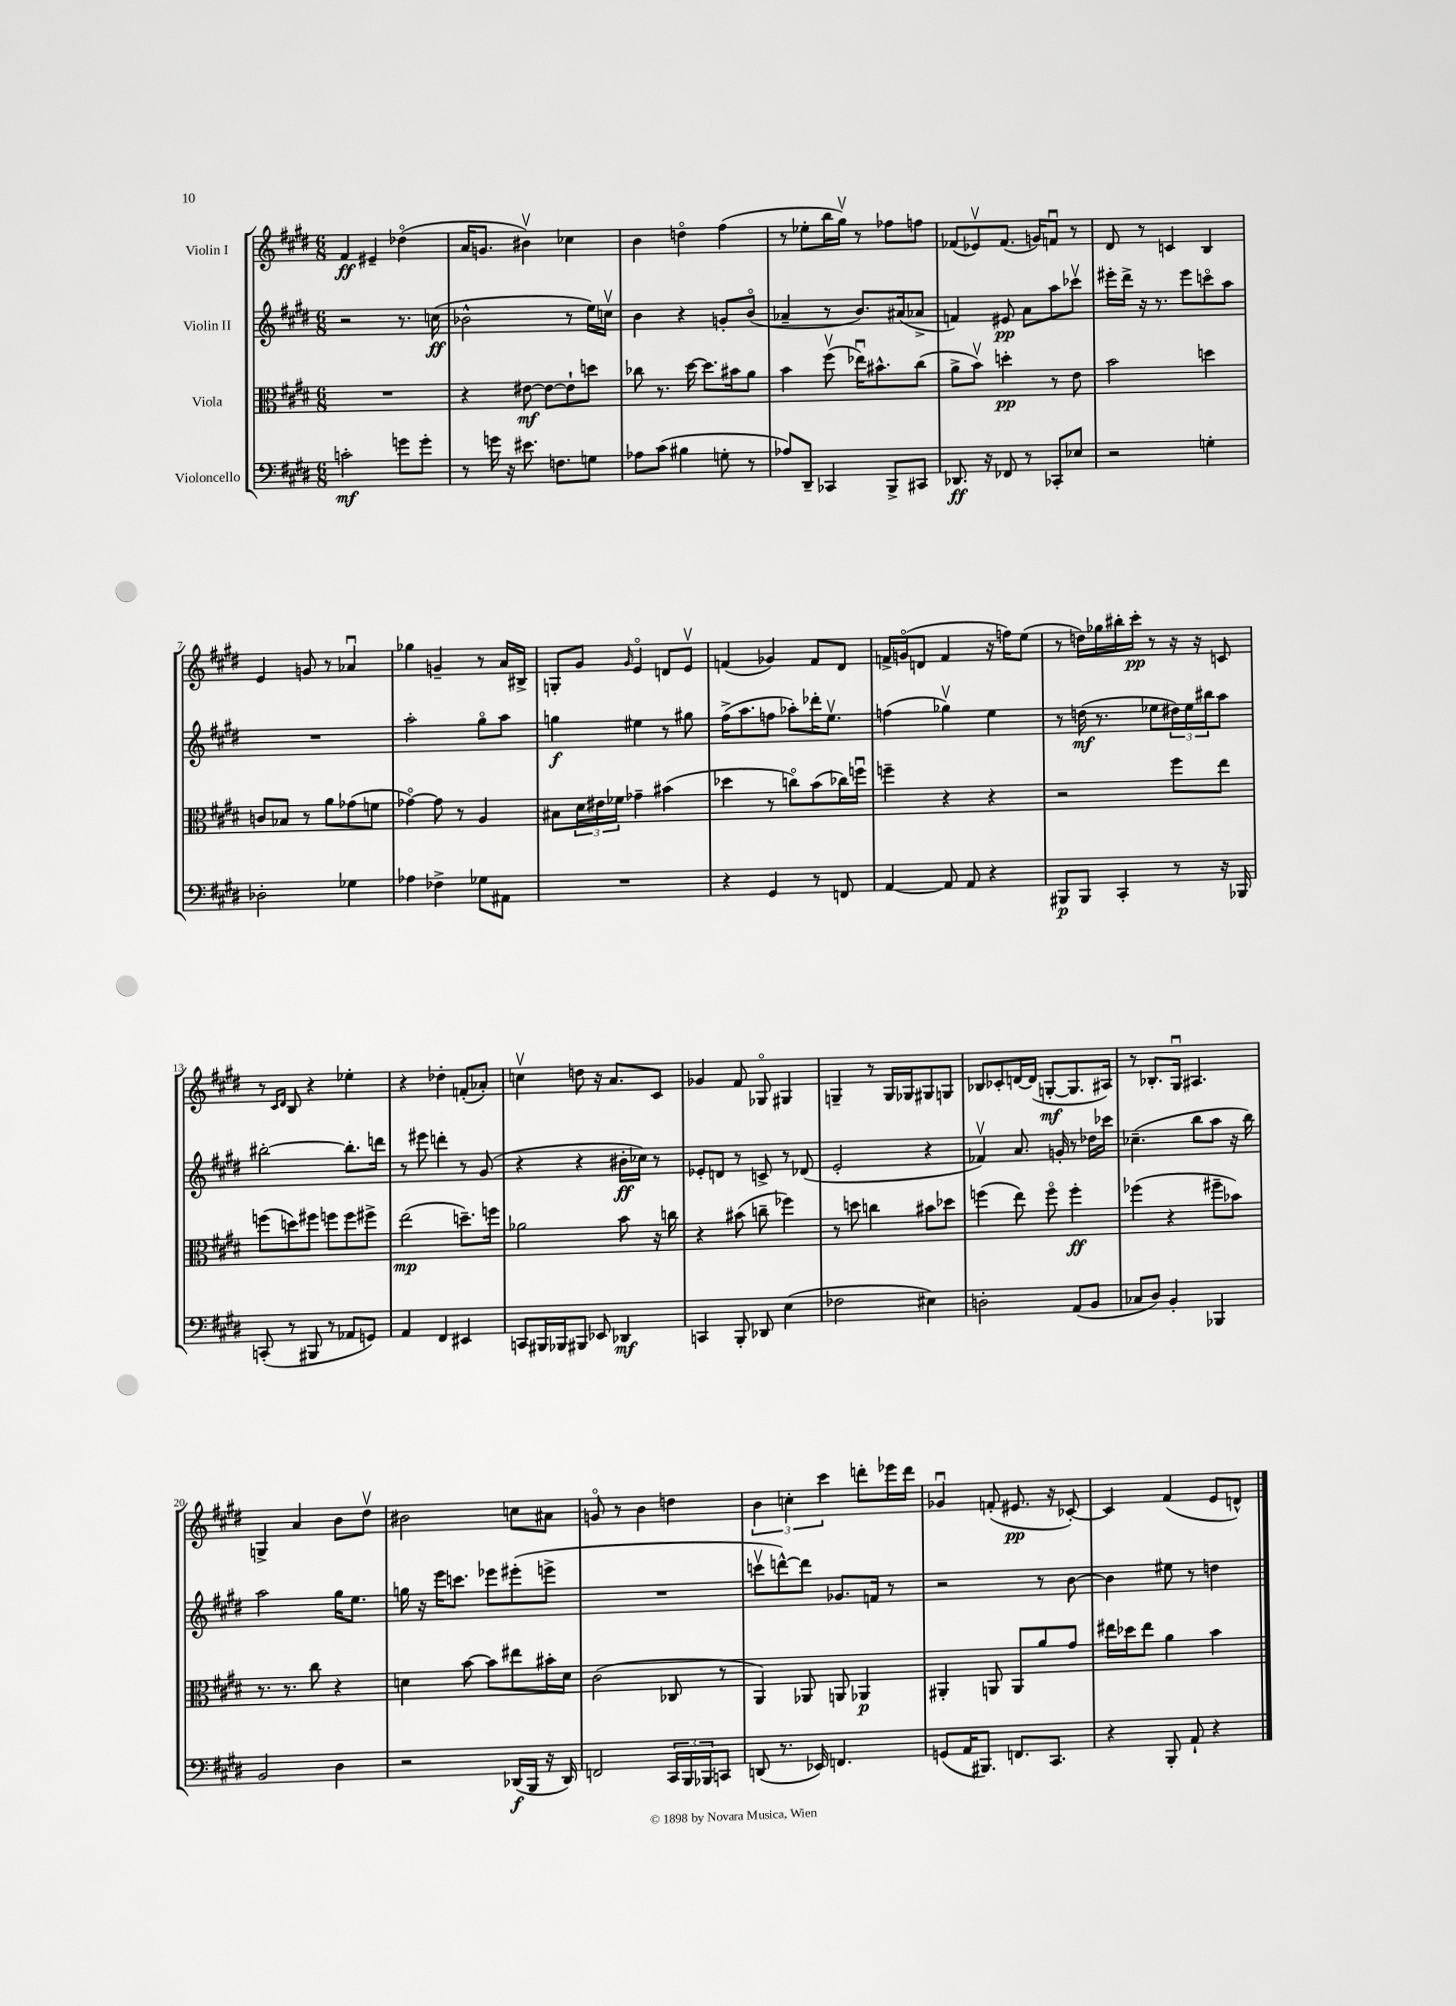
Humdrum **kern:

**kern	**dynam	**kern	**dynam	**kern	**dynam	**kern	**dynam
*part4	*part4	*part3	*part3	*part2	*part2	*part1	*part1
*staff4	*staff4	*staff3	*staff3	*staff2	*staff2	*staff1	*staff1
*I"Violoncello	*	*I"Viola	*	*I"Violin II	*	*I"Violin I	*
*clefF4	*	*clefC3	*	*clefG2	*	*clefG2	*
*k[f#c#g#d#]	*	*k[f#c#g#d#]	*	*k[f#c#g#d#]	*	*k[f#c#g#d#]	*
*M6/8	*	*M6/8	*	*M6/8	*	*M6/8	*
=1	=1	=1	=1	=1	=1	=1	=1
2cn'\	mf	2.r	.	2r	.	4f#/	ff
.	.	.	.	.	.	4e#X~/	.
8gn\L	.	.	.	8.r	.	(4dd-X\	.
8g'\J	.	.	.	.	.	.	.
.	.	.	.	(16ccn\	ff	.	.
=2	=2	=2	=2	=2	=2	=2	=2
8r	.	4r	.	2b-X^^\	.	16a/KL	.
.	.	.	.	.	.	8.gn/J	.
16gn\	.	.	.	.	.	.	.
16r	.	.	.	.	.	.	.
8.e#X\	.	[8e#X\	mf	.	.	4b#Xv\)	.
.	.	8e#\L_	.	.	.	.	.
8.Fn\L	.	.	.	.	.	.	.
.	.	8e#`\]	.	8r	.	4cc-X\	.
8Gn\J	.	8ddn\J	.	16ee\LL)	.	.	.
.	.	.	.	16ccnv\JJ	.	.	.
=3	=3	=3	=3	=3	=3	=3	=3
8A-X\L	.	8cc-X\	.	4b\	.	4b\	.
(8c#\J	.	8.r	.	.	.	.	.
4B#X\	.	.	.	4r	.	4ddn\	.
.	.	[16dd#\	.	.	.	.	.
.	.	8.dd#\L]	.	.	.	.	.
8Gn'\	.	.	.	8gn'/L	.	(4ff#\	.
.	.	16b#X\k	.	.	.	.	.
8r	.	8a\J	.	(8b/J	.	.	.
=4	=4	=4	=4	=4	=4	=4	=4
8A-X/L)	.	4b\	.	4a-X~/	.	8r	.
8DD#~/J	.	.	.	.	.	8ee-X'\L	.
4CC-X/	.	(8ff#v\	.	8r	.	16bb\L	.
.	.	.	.	.	.	16gg#v\JJ)	.
.	.	16ee-Xu\KL)	.	8.b/L)	.	8r	.
.	.	8.b#X^^\	.	.	.	.	.
8BBB^/L	.	.	.	.	.	8ff-X\L	.
.	.	.	.	(16a#X/k	.	.	.
8CC#X/J	.	(8cc#\J	.	8a-X^/J	.	8ffn\J	.
=5	=5	=5	=5	=5	=5	=5	=5
8.DD-X/	ff	8a^\L	.	4fn/)	.	(8f-X/L	.
.	.	8bv\J)	.	.	.	8e-Xv/)	.
16r	.	.	.	.	.	.	.
8FF-X/	.	4ddn'\	pp	8e#X/	pp	(8.f-/J	.
8r	.	.	.	8a\L	.	.	.
.	.	.	.	.	.	16gn/KL)	.
8CC-X'/L	.	8r	.	8aa\	.	8fnu/J	.
8E-X/J	.	8e\	.	8ccc-Xv\J	.	8r	.
=6	=6	=6	=6	=6	=6	=6	=6
2r	.	2b\	.	16eee#X'\LL	.	8d#/	.
.	.	.	.	16ddd#^\JJ	.	.	.
.	.	.	.	16r	.	8r	.
.	.	.	.	8.r	.	.	.
.	.	.	.	.	.	4cn/	.
.	.	.	.	8eee#\L	.	.	.
4Gn'\	.	4ddn\	.	8cccn\	.	4B/	.
.	.	.	.	8aa\J	.	.	.
!!LO:LB:g=z
=7	=7	=7	=7	=7	=7	=7	=7
2D-X'\	.	8cn/L	.	2.r	.	4e/	.
.	.	8B-X/J	.	.	.	.	.
.	.	8r	.	.	.	8gn/	.
.	.	8a\L	.	.	.	8r	.
4G-X\	.	(8g-X\	.	.	.	4a-Xu/	.
.	.	8fn\J	.	.	.	.	.
=8	=8	=8	=8	=8	=8	=8	=8
4A-X\	.	[4g-X\)	.	2aa'\	.	4gg-X\	.
4F-X^\	.	8g-\]	.	.	.	4gn~/	.
.	.	8r	.	.	.	.	.
8G-X\L	.	4A/	.	8gg#\L	.	8r	.
8AA#X\J	.	.	.	8aa\J	.	16a/LL	.
.	.	.	.	.	.	16B#X^/JJ	.
=9	=9	=9	=9	=9	=9	=9	=9
2.r	.	8B#X\L	.	4ggn\	f	8Gn'/L	.
.	.	24d#\L	.	.	.	8g#/J	.
.	.	24e#X\	.	.	.	.	.
.	.	24f-X\JJ	.	.	.	.	.
.	.	.	.	.	.	16qqg#/	.
.	.	4g-X~\	.	4ee#X\	.	4e/	.
.	.	(4b#X\	.	8r	.	8dn/L	.
.	.	.	.	8gg#X\	.	8ev/J	.
=10	=10	=10	=10	=10	=10	=10	=10
4r	.	4dd-X\	.	(16ff#^\KL	.	(4fn/	.
.	.	.	.	8.aa\	.	.	.
4GG#/	.	8r	.	8ffn\J	.	4g-X/)	.
.	.	8ccn\L)	.	8aa-X'\L)	.	.	.
8r	.	(8b\	.	16ddd-X'\K	.	8f/L	.
.	.	.	.	8.eev\J	.	.	.
8FFn/	.	16cc-X\L)	.	.	.	8d#/J	.
.	.	16ffnu\JJ	.	.	.	.	.
=11	=11	=11	=11	=11	=11	=11	=11
[4AA/	.	4ffn~\	.	(4ffn\	.	16fn^/LL	.
.	.	.	.	.	.	(16gn/J	.
.	.	.	.	.	.	8dn/J	.
8AA/]	.	4r	.	4gg-Xv\)	.	4f/	.
8AA/	.	.	.	.	.	.	.
4r	.	4r	.	4ee\	.	16r	.
.	.	.	.	.	.	16ffn\KL)	.
.	.	.	.	.	.	(8ee\J	.
=12	=12	=12	=12	=12	=12	=12	=12
8BBB#X/L	p	2r	.	8r	.	8r	.
8BBB#/J	.	.	.	(16ddn\	mf	16ddn\LL)	.
.	.	.	.	8.r	.	16gg-X\	.
4CC#'/	.	.	.	.	.	16bb#X'\	.
.	.	.	.	.	.	16ccc#'\JJ	pp
.	.	.	.	8ee-X\L	.	8r	.
8r	.	8ff#\L	.	24dd#X\L)	.	16r	.
.	.	.	.	24ee-\	.	.	.
.	.	.	.	.	.	16r	.
.	.	.	.	24bb#X\J	.	.	.
16r	.	8ee\J	.	8aa\J	.	8cn/	.
16BBB-X/	.	.	.	.	.	.	.
!!LO:LB:g=z
=13	=13	=13	=13	=13	=13	=13	=13
(8CCn'/	.	(8ffn\L	.	[2bb#X'\	.	8r	.
.	.	.	.	.	.	16qqc#/LL	.
.	.	.	.	.	.	16qqd#/JJ	.
8r	.	8ddn\)	.	.	.	8B/	.
8BBB#X/	.	8ff#X\J	.	.	.	4r	.
8r	.	8ffn\L	.	.	.	.	.
8AA-X/L	.	8ff\	.	8.bb#'\L]	.	4ee-X'\	.
8GGn/J)	.	8ff#X^\J	.	.	.	.	.
.	.	.	.	16dddn\Jk	.	.	.
=14	=14	=14	=14	=14	=14	=14	=14
4AA/	.	(2ee\	mp	8r	.	4r	.
.	.	.	.	8eee#X\	.	.	.
4FF#/	.	.	.	4dddn'\	.	4dd-X'\	.
4EE#X/	.	8.ddn~\L)	.	8r	.	(8fn'/L	.
.	.	.	.	(8g#/	.	8a-X'/J)	.
.	.	16ffn\Jk	.	.	.	.	.
=15	=15	=15	=15	=15	=15	=15	=15
8CCn/L	.	2a-X\	.	4r	.	4ccnv\	.
16BBB#X/L	.	.	.	.	.	.	.
16BBB-X/J	.	.	.	.	.	.	.
8BBB#X/J	.	.	.	4r	.	8ddn\	.
8EE-X/	.	.	.	.	.	16r	.
.	.	.	.	.	.	8.a/L	.
4DD-X/	mf	8b\	.	16b#X'\LL	ff	.	.
.	.	.	.	16cc-X\JJ)	.	.	.
.	.	16r	.	8r	.	8c#/J	.
.	.	16ccn\	.	.	.	.	.
=16	=16	=16	=16	=16	=16	=16	=16
4CCn/	.	4r	.	8e-X'/L	.	4g-X/	.
.	.	.	.	8dn/J	.	.	.
8BBB'/	.	(8b#X\	.	8r	.	8f#/	.
8DD-X/	.	8ccn~\	.	8cn^/	.	8G-X/	.
(4E\	.	4ff-X\)	.	8r	.	4G#X/	.
.	.	.	.	(8d-X/	.	.	.
=17	=17	=17	=17	=17	=17	=17	=17
2F-X\	.	8r	.	2e'/	.	4Gn~/	.
.	.	8ddn\	.	.	.	.	.
.	.	4ccn\	.	.	.	8r	.
.	.	.	.	.	.	16G/LL	.
.	.	.	.	.	.	16G-X/J	.
4E#X\)	.	8b#X\L	.	4r	.	8G#X/	.
.	.	8dd-X\J	.	.	.	8Gn/J	.
=18	=18	=18	=18	=18	=18	=18	=18
2Dn'\	.	(4ffn\	.	4f-Xv/)	.	8B-X/L	.
.	.	.	.	.	.	8c-X'/	.
.	.	8ee\)	.	8.a/	.	[16dn/L	.
.	.	.	.	.	.	(16d/JJ]	.
.	.	8ff\	.	.	.	[8Gn'/L	mf
.	.	.	.	16gn'/	.	.	.
(8AA/L	.	4ff'\	ff	8r	.	8.G/]	.
8BB/J	.	.	.	16dd-X\LL	.	.	.
.	.	.	.	16ccc-X\JJ	.	16A#X/Jk)	.
=19	=19	=19	=19	=19	=19	=19	=19
8C-X/L	.	(4ff-X\	.	(4.cc-X~\	.	8r	.
8D#/J)	.	.	.	.	.	8.B-X'/L	.
4BB'/	.	4r	.	.	.	.	.
.	.	.	.	.	.	16G#u/Jk	.
.	.	.	.	8bb\L	.	4.A#X/	.
4BBB-X/	.	8ff#X~\L	.	8aa\J	.	.	.
.	.	8b-X\J)	.	16r	.	.	.
.	.	.	.	16bb\)	.	.	.
!!LO:LB:g=z
=20	=20	=20	=20	=20	=20	=20	=20
2BB/	.	8.r	.	2aa\	.	4Gn^/	.
.	.	8.r	.	.	.	.	.
.	.	.	.	.	.	4a/	.
.	.	8cc#\	.	.	.	.	.
4D#\	.	4r	.	16gg#\KL	.	8b\L	.
.	.	.	.	8.ee\J	.	.	.
.	.	.	.	.	.	8dd#v\J	.
=21	=21	=21	=21	=21	=21	=21	=21
2r	.	4dn\	.	16ggn\	.	2b#X\	.
.	.	.	.	16r	.	.	.
.	.	.	.	16eee\KL	.	.	.
.	.	.	.	8.cccn\J	.	.	.
.	.	[8b\	.	.	.	.	.
.	.	8b\L]	.	8eee-X\L	.	.	.
(16DD-X/LL	f	8ee#X\	.	(8eee#X'\	.	8ccn\L	.
16BBB/JJ	.	.	.	.	.	.	.
16r	.	16b#X'\L	.	8eeen^\J	.	8a#X\J	.
16DD-/)	.	16d\JJ	.	.	.	.	.
=22	=22	=22	=22	=22	=22	=22	=22
2FFn/	.	(2c#\	.	2.r	.	8gn/	.
.	.	.	.	.	.	8r	.
.	.	.	.	.	.	4b\	.
24CC#/LL	.	8C-X/	.	.	.	4ddn\	.
24BBB/	.	.	.	.	.	.	.
24BBB-X/J	.	.	.	.	.	.	.
8CCn/J	.	8r	.	.	.	.	.
=23	=23	=23	=23	=23	=23	=23	=23
(8DDn/	.	4AA/)	.	8cccnv\L	.	6b\	.
8.r	.	.	.	[8dddn^^\)	.	.	.
.	.	.	.	.	.	6ccn'\	.
.	.	8AA-X/	.	8ddd\J]	.	.	.
16EE-X/)	.	.	.	.	.	.	.
.	.	.	.	.	.	6ccc#\	.
4.FFn/	.	8AAn/	.	8.g-X/L	.	.	.
.	.	4AA-X/	p	.	.	8dddn'\L	.
.	.	.	.	16fn/Jk	.	.	.
.	.	.	.	8r	.	16eee-X\L	.
.	.	.	.	.	.	16ddd\JJ	.
=24	=24	=24	=24	=24	=24	=24	=24
(8GGn/L	.	4AA#X'/	.	2r	.	4g-Xu/	.
16AA/K	.	.	.	.	.	.	.
8.BBB#X/J)	.	.	.	.	.	.	.
.	.	8AAn/	.	.	.	(8fn'/	.
8.FFn/L	.	8AA/L	.	.	.	8.e#X/	pp
.	.	8a/	.	8r	.	.	.
8.CC#/J	.	.	.	.	.	16r	.
.	.	8g#/J	.	[8b\	.	[8c-X'/)	.
=25	=25	=25	=25	=25	=25	=25	=25
4r	.	16ee#X\LL	.	4b\]	.	4c-/]	.
.	.	16dd-X\J	.	.	.	.	.
.	.	8ee#\J	.	.	.	.	.
8BBB'/	.	4a\	.	8ee#X\	.	(4f#/	.
8AA`/	.	.	.	8r	.	.	.
4r	.	4b\	.	4ddn\	.	8e/L	.
.	.	.	.	.	.	8dn^^/J)	.
==	==	==	==	==	==	==	==
*-	*-	*-	*-	*-	*-	*-	*-
